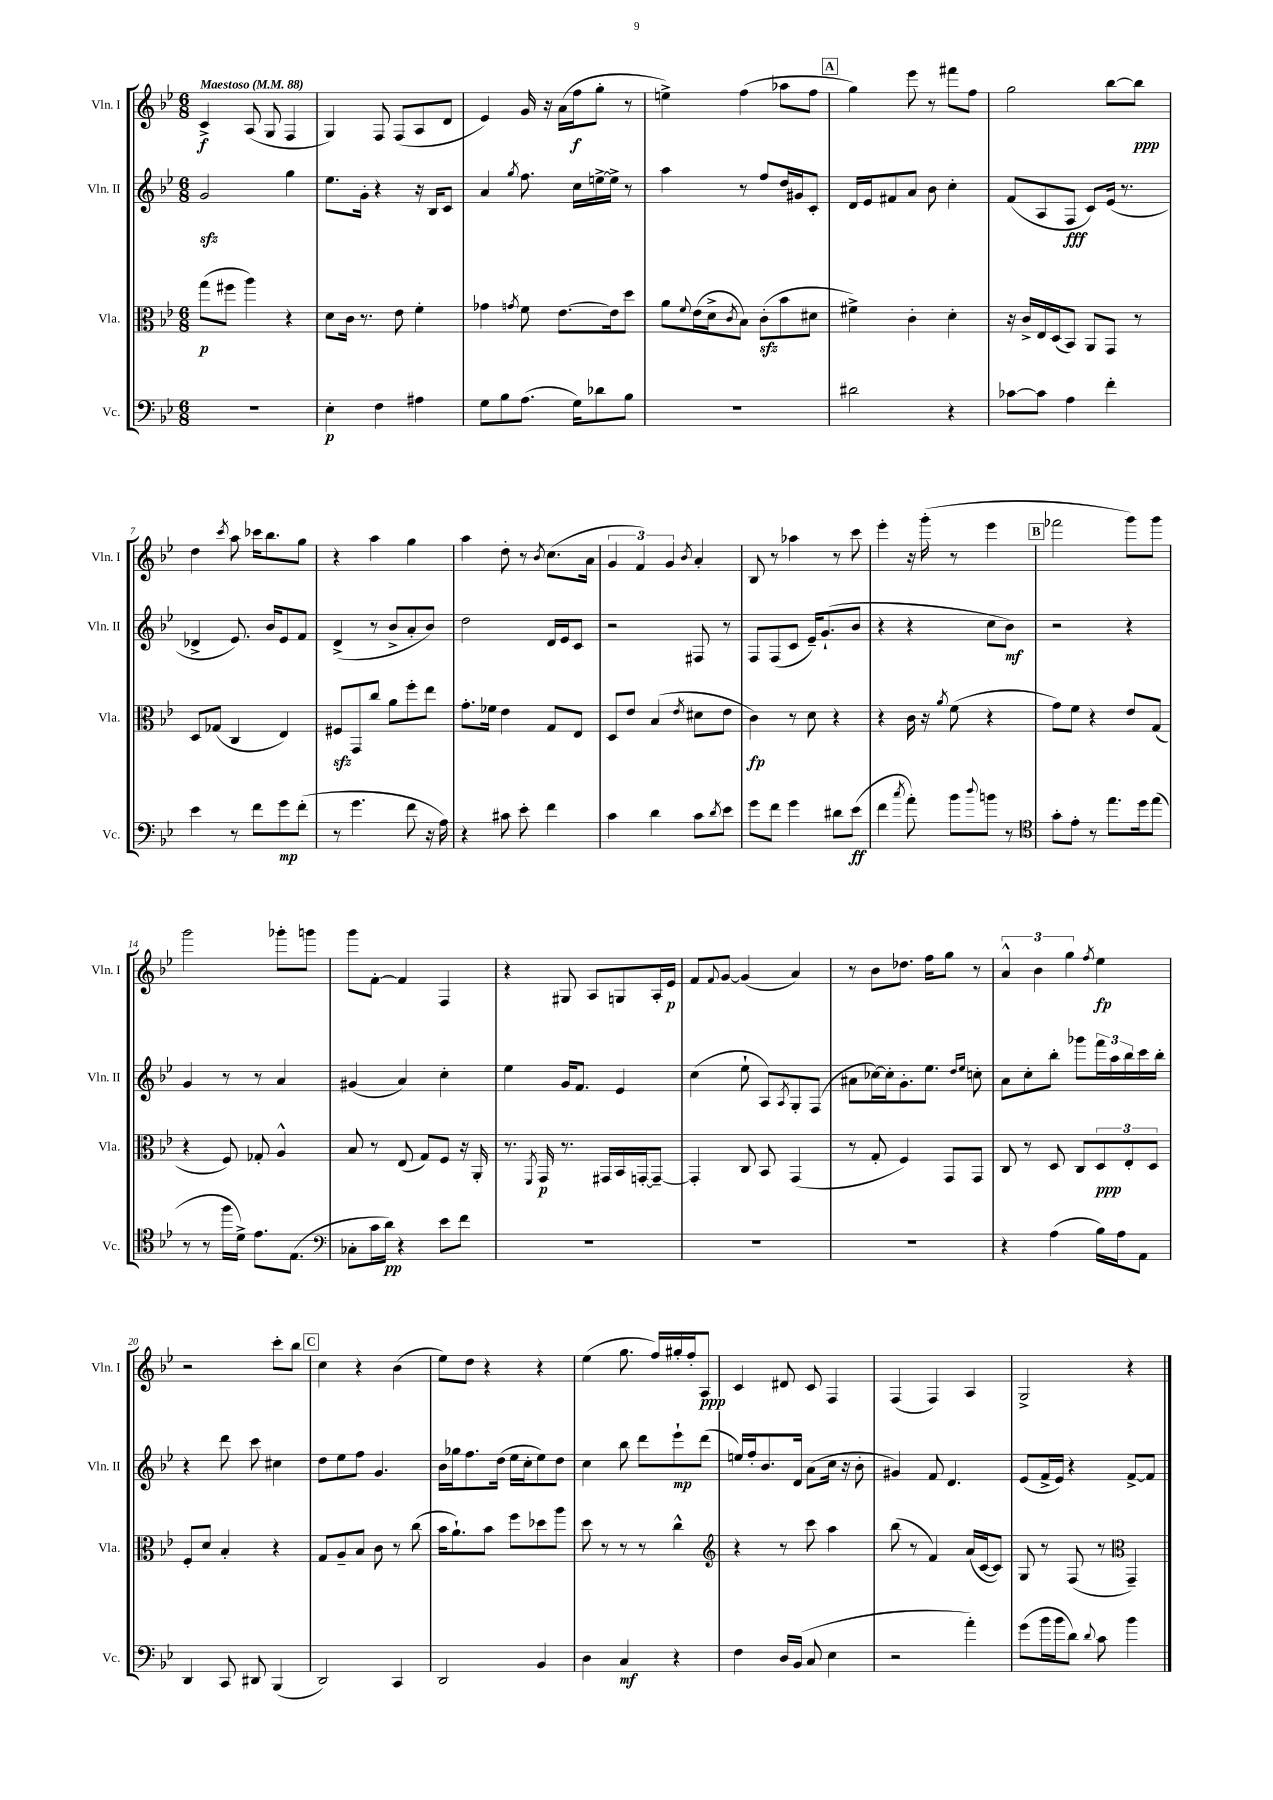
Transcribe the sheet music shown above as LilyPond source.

<<
\new StaffGroup <<
\new Staff = "s0" \with { instrumentName = "Vln. I" shortInstrumentName = "Vln. I" } {
    \clef treble \key bes \major \numericTimeSignature \time 6/8 \tempo "Maestoso" 4 = 88
    c'4->\f a8( g8 f4 |
    g4) f8 f8( a8 d'8 |
    ees'4) g'16 r16 a'16( f''16\f g''8-. r8 |
    e''4->) f''4( aes''8 f''8 |
    \mark \markup { \box "A" } g''4) ees'''8 r8 fis'''8 f''8 |
    g''2 bes''8~ bes''8\ppp |
    d''4 \acciaccatura { c'''8 } a''8 ces'''16 bes''8. g''8 |
    r4 a''4 g''4 |
    a''4 d''8-. r8 \acciaccatura { bes'8 } c''8.( a'16 |
    \tuplet 3/2 { g'4 f'4) g'4 } \acciaccatura { bes'8 } a'4-. |
    bes8 r8 aes''4 r8 c'''8 |
    ees'''4-. r16 g'''16-.( r8 ees'''4 |
    \mark \markup { \box "B" } fes'''2 g'''8) g'''8 |
    g'''2 ges'''8-. g'''8 |
    g'''8 f'8~-. f'4 f4 |
    r4 gis8 a8 g8 a16-. ees'16\p |
    f'8 \appoggiatura { f'8 } g'8~ g'4( a'4) |
    r8 bes'8 des''8. f''16 g''8 r8 |
    \tuplet 3/2 { a'4-^ bes'4 g''4 } \acciaccatura { f''8 } ees''4\fp |
    r2 c'''8-. bes''8 |
    \mark \markup { \box "C" } c''4 r4 bes'4( |
    ees''8) d''8 r4 r4 |
    ees''4( g''8. f''16) gis''16-. f''16-. a8\ppp |
    c'4 dis'8 c'8 f4 |
    f4( f4) a4 |
    g2-> r4 \bar "|." |
}
\new Staff = "s1" \with { instrumentName = "Vln. II" shortInstrumentName = "Vln. II" } {
    \clef treble \key bes \major \numericTimeSignature \time 6/8
    g'2\sfz g''4 |
    ees''8. g'16-. r4 r16 bes16 c'8 |
    a'4 \acciaccatura { g''8 } f''8. c''16 e''16~-> e''16-> r8 |
    a''4 r8 f''8 d''16 gis'16 c'8-. |
    \mark \markup { \box "A" } d'16 ees'16 fis'8 a'8 bes'8 c''4-. |
    f'8( a8 f8\fff c'8) ees'16( r8. |
    des'4-> ees'8.) bes'16 ees'8 f'8 |
    d'4->( r8 bes'8-> a'8-. bes'8) |
    d''2 d'16 ees'16 c'8 |
    r2 fis8 r8 |
    f8 f8( c'8 ees'16--) g'8.-!( bes'8 |
    r4 r4 c''8 bes'8\mf) |
    \mark \markup { \box "B" } r2 r4 |
    g'4 r8 r8 a'4 |
    gis'4( a'4) c''4-. |
    ees''4 g'16 f'8. ees'4 |
    c''4( ees''8-! a8) \acciaccatura { a8 } g8-. f8( |
    ais'8 ces''16~) ces''16-. g'8.-. ees''8. \grace { d''16 ees''16 } c''8-. |
    a'8 c''8-. bes''8-. ges'''8 \tuplet 3/2 { f'''16 a''16 bes''16 } c'''16 bes''16-. |
    r4 d'''8 c'''8 cis''4 |
    \mark \markup { \box "C" } d''8 ees''8 f''8 g'4. |
    bes'16 ges''16 f''8. d''16( ees''16 c''16-. ees''8) d''8 |
    c''4 bes''8 d'''8 ees'''8-!\mp d'''8( |
    e''16) f''16-. bes'8. d'16 a'8( c''16 r16 bes'8-. |
    gis'4) f'8 d'4. |
    ees'8( f'16-> ees'16) r4 f'8~-> f'8 \bar "|." |
}
\new Staff = "s2" \with { instrumentName = "Vla." shortInstrumentName = "Vla." } {
    \clef alto \key bes \major \numericTimeSignature \time 6/8
    g''8\p( fis''8 a''4) r4 |
    d'8 c'16 r8. ees'8 f'4-. |
    ges'4 \acciaccatura { g'8 } f'8 ees'8.~ ees'16 d''8 |
    a'8 \appoggiatura { f'8 } ees'16( d'16-> \acciaccatura { c'8 } bes8) c'8-.\sfz( bes'8 dis'8 |
    \mark \markup { \box "A" } fis'4->) c'4-. d'4-. |
    r16 c'16-> ees16 d16( bes,8) a,8 g,8 r8 |
    d8 ges8( c4 ees4) |
    fis8\sfz g,8 c''8 a'8 f''8-. ees''8 |
    g'8.-. fes'16 ees'4 g8 ees8 |
    d8 ees'8 bes4( \acciaccatura { ees'8 } dis'8 ees'8 |
    c'4\fp) r8 d'8 r4 |
    r4 c'16 r16 \acciaccatura { a'8 } f'8( r4 |
    \mark \markup { \box "B" } g'8) f'8 r4 ees'8 g8( |
    r4 f8) ges8-. a4-^ |
    bes8 r8 ees8( g8) f8 r16 a,16-. |
    r8. \acciaccatura { f,8 } g,16\p r8. gis,16 bes,16 g,16~-. g,8~-- |
    g,4-. c8 bes,8 g,4( |
    r8 g8-. f4) g,8 g,8 |
    c8 r8 d8 c8 \tuplet 3/2 { d8\ppp ees8-. d8 } |
    f8-. d'8 bes4-. r4 |
    \mark \markup { \box "C" } g8 a8-- bes8 c'8 r8 c''8( |
    bes'16 a'8.-!) bes'8 f''8 des''8 a''8 |
    d''8 r8 r8 r8 c''4-^ |
    \clef treble r4 r8 c'''8 a''4 |
    bes''8( r8 f'4) a'16( c'16~ c'8) |
    g8 r8 f8( r8 \clef alto g,4--) \bar "|." |
}
\new Staff = "s3" \with { instrumentName = "Vc." shortInstrumentName = "Vc." } {
    \clef bass \key bes \major \numericTimeSignature \time 6/8
    R2. |
    ees4-.\p f4 ais4 |
    g8 bes8 a8.( g16) des'8 bes8 |
    R2. |
    \mark \markup { \box "A" } dis'2 r4 |
    ces'8~ ces'8 a4 f'4-. |
    ees'4 r8 f'8 g'8\mp f'8-.( |
    r8 g'4. f'8 r16 a16) |
    r4 cis'8 ees'8-. f'4 |
    c'4 d'4 c'8 \acciaccatura { d'8 } ees'8 |
    g'8 f'8 g'4 dis'8 ees'8\ff( |
    f'4 \acciaccatura { c''8 } a'8-.) bes'8 \appoggiatura { d''8 } b'8 r8 |
    \mark \markup { \box "B" } \clef tenor g'8-. ees'8-. r8 ees''8. d''16 ees''8( |
    r8 r8 f''16 d'16->) ees'8. ees8.( |
    \clef bass ces8-. c'16 d'16\pp) r4 ees'8 f'8 |
    R2. |
    R2. |
    R2. |
    r4 a4( bes16) a16 a,8 |
    d,4 c,8 dis,8 bes,,4( |
    \mark \markup { \box "C" } d,2) c,4 |
    d,2 bes,4 |
    d4 c4\mf r4 |
    f4 d16 bes,16( c8 ees4 |
    r2 a'4-.) |
    g'8( bes'16 bes'16 d'8) \appoggiatura { d'8 } c'8 bes'4 \bar "|." |
}
>>
>>
